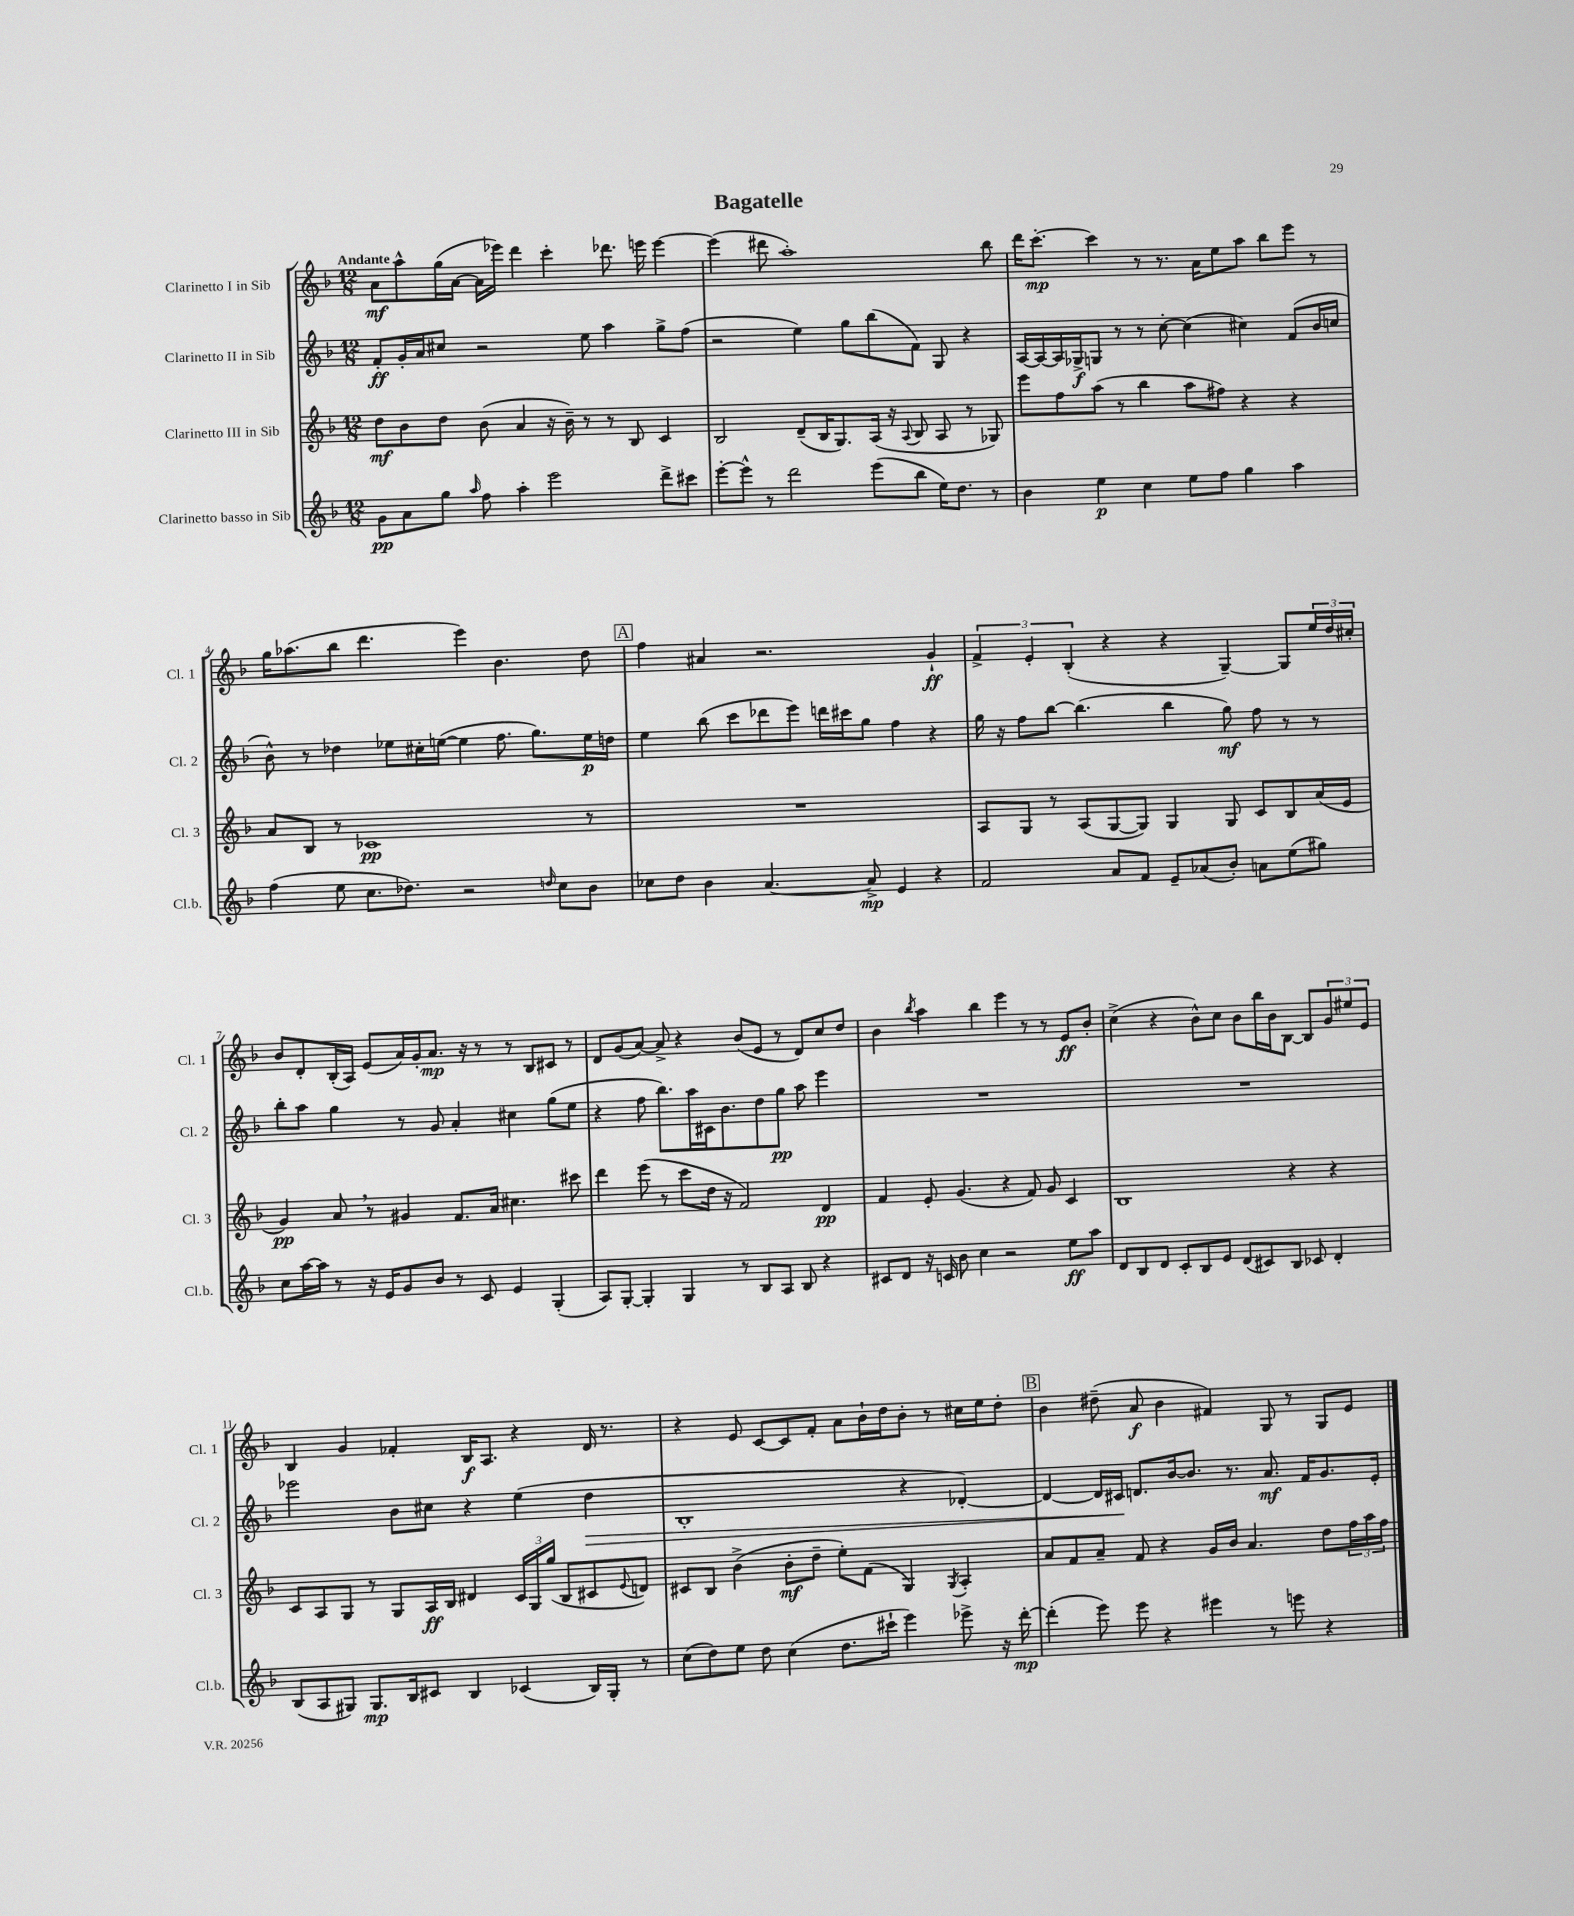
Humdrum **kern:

**kern	**dynam	**kern	**dynam	**kern	**dynam	**kern	**dynam
*part4	*part4	*part3	*part3	*part2	*part2	*part1	*part1
*staff4	*staff4	*staff3	*staff3	*staff2	*staff2	*staff1	*staff1
*I"Clarinetto basso in Sib	*	*I"Clarinetto III in Sib	*	*I"Clarinetto II in Sib	*	*I"Clarinetto I in Sib	*
*I'Cl.b.	*	*I'Cl. 3	*	*I'Cl. 2	*	*I'Cl. 1	*
*clefG2	*	*clefG2	*	*clefG2	*	*clefG2	*
*k[b-]	*	*k[b-]	*	*k[b-]	*	*k[b-]	*
*M12/8	*	*M12/8	*	*M12/8	*	*M12/8	*
=1	=1	=1	=1	=1	=1	=1	=1
!	!	!	!	!	!	!LO:TX:a:B:t=Andante	!
8g\L	pp	8dd\L	mf	8f'/L	ff	8a\L	mf
8a\	.	8b-\	.	16g'/L	.	8aa^^\	.
.	.	.	.	16a/J	.	.	.
8gg\J	.	8dd\J	.	8cc#X/J	.	(16gg\L	.
.	.	.	.	.	.	[16a\JJ	.
16qqaa/	.	.	.	.	.	.	.
8ff\	.	(8b-\	.	2r	.	16a\LL]	.
.	.	.	.	.	.	16eee-X\JJ)	.
4aa'\	.	4a/	.	.	.	4ddd\	.
2eee\	.	16r	.	.	.	4ccc'\	.
.	.	16b-~\)	.	.	.	.	.
.	.	8r	.	8ee\	.	.	.
.	.	8r	.	4aa\	.	8.ddd-X\	.
.	.	8B-/	.	.	.	.	.
.	.	.	.	.	.	16eeen\	.
8ddd^\L	.	4c/	.	8gg^\L	.	[4eee\	.
8ccc#X\J	.	.	.	(8ff\J	.	.	.
=2	=2	=2	=2	=2	=2	=2	=2
[8eee'\L	.	2B-/	.	2r	.	(4eee\]	.
8eee^^\J]	.	.	.	.	.	.	.
8r	.	.	.	.	.	8ddd#X\	.
2ddd\	.	.	.	.	.	1aa')	.
.	.	(8d~/L	.	4ee\)	.	.	.
.	.	16B-/K	.	.	.	.	.
.	.	8.G/)	.	.	.	.	.
.	.	.	.	8gg\L	.	.	.
(8eee\L	.	(16A/Jk	.	(8bb-\	.	.	.
.	.	16r	.	.	.	.	.
.	.	8qqA/	.	.	.	.	.
8bb-\J	.	8B-/	.	8f\J)	.	.	.
16ee\KL)	.	8A/	.	8G/	.	.	.
8.dd\J	.	.	.	.	.	.	.
.	.	8r	.	4r	.	.	.
8r	.	8G-X/)	.	.	.	8bb-\	.
=3	=3	=3	=3	=3	=3	=3	=3
4b-\	.	8eee\L	.	[16A/LL	.	16ddd\KL	.
.	.	.	.	16A/_	.	[8.ccc'\J	mp
.	.	8ff\	.	16A/]	.	.	.
.	.	.	.	16G-X^/J	f	.	.
4ee\	p	(8aa\J	.	8Gn/J	.	4ccc\]	.
.	.	8r	.	8r	.	.	.
4cc\	.	4bb-\	.	8r	.	8r	.
.	.	.	.	[8cc'\	.	8.r	.
8ee\L	.	8aa\L	.	(4cc\]	.	.	.
.	.	.	.	.	.	16a\KL	.
8ff\J	.	8ff#X\J)	.	.	.	8ee\	.
4gg\	.	4r	.	4cc#X\)	.	8aa\J	.
.	.	.	.	.	.	8bb-\L	.
4aa\	.	4r	.	(8f/L	.	8eee\J	.
.	.	.	.	16b-/L	.	8r	.
.	.	.	.	16ccn/JJ	.	.	.
!!LO:LB:g=z
=4	=4	=4	=4	=4	=4	=4	=4
(4ff\	.	8a/L	.	8b-^^\)	.	16gg\KL	.
.	.	.	.	.	.	(8.aa-X\	.
.	.	8B-/J	.	8r	.	.	.
8ee\	.	8r	.	4dd-X\	.	8bb-\J	.
8.cc\L	.	1c-X	pp	.	.	4.ddd\	.
.	.	.	.	8ee-X\L	.	.	.
8.dd-X\J)	.	.	.	.	.	.	.
.	.	.	.	16cc#X'\L	.	.	.
.	.	.	.	([16een\JJ	.	.	.
2r	.	.	.	4ee\]	.	4eee\)	.
.	.	.	.	8.ff\	.	4.b-\	.
.	.	.	.	8.gg\L)	.	.	.
16qqddn/	.	.	.	.	.	.	.
8cc\L	.	.	.	.	.	.	.
8b-\J	.	8r	.	16ee\L	p	8dd\	.
.	.	.	.	16ddn\JJ	.	.	.
!!LO:REH:place=s1:t=A
=5	=5	=5	=5	=5	=5	=5	=5
8cc-X\L	.	1.r	.	4ee\	.	4ff\	.
8dd\J	.	.	.	.	.	.	.
4b-\	.	.	.	(8bb-\	.	4a#X/	.
.	.	.	.	8ccc\L	.	.	.
[4.a/	.	.	.	8ddd-X\	.	2.r	.
.	.	.	.	8eee\J)	.	.	.
.	.	.	.	16dddn\LL	.	.	.
.	.	.	.	16ccc#X\J	.	.	.
8a^/]	mp	.	.	8gg\J	.	.	.
4e/	.	.	.	4ff\	.	.	.
4r	.	.	.	4r	.	4g`/	ff
=6	=6	=6	=6	=6	=6	=6	=6
2f/	.	8A/L	.	16gg\	.	6f^/	.
.	.	.	.	16r	.	.	.
.	.	8G/J	.	8ff\L	.	.	.
.	.	.	.	.	.	6e'/	.
.	.	8r	.	[8bb-\J	.	.	.
.	.	.	.	.	.	(6B-'/	.
.	.	(8A/L	.	(4.bb-\]	.	.	.
8a/L	.	[8G/	.	.	.	4r	.
8f/J	.	8G/J])	.	.	.	.	.
8e~/L	.	4G/	.	4bb-\	.	4r	.
(8a-X/	.	.	.	.	.	.	.
8b-'/J)	.	8G/	.	8gg\)	mf	[4G~/)	.
8an\L	.	8c/L	.	8ff\	.	.	.
(8ee\	.	8B-/	.	8r	.	8G/L]	.
8gg#X\J)	.	(16a/L	.	8r	.	24ee/L	.
.	.	.	.	.	.	24dd/	.
.	.	16e/JJ	.	.	.	.	.
.	.	.	.	.	.	24cc#X'/JJ	.
!!LO:LB:g=z
=7	=7	=7	=7	=7	=7	=7	=7
8cc\L	.	4g/)	pp	8bb-'\L	.	8b-/L	.
[16aa\L	.	.	.	8aa\J	.	8d'/	.
16aa\JJ]	.	.	.	.	.	.	.
8r	.	8a,/	.	4gg\	.	(16B-'/L	.
.	.	.	.	.	.	16A/JJ)	.
16r	.	8r	.	.	.	(8e/L	.
16e/KL	.	.	.	.	.	.	.
8g/	.	4g#X/	.	8r	.	16a/L)	.
.	.	.	.	.	.	16g'/J	.
8b-/J	.	.	.	8g/	.	8.a/J	mp
8r	.	8.f/L	.	4a'/	.	.	.
.	.	.	.	.	.	16r	.
8c/	.	.	.	.	.	8r	.
.	.	16a/Jk	.	.	.	.	.
4e/	.	4.cc#X\	.	4cc#X\	.	8r	.
.	.	.	.	.	.	8B-/L	.
(4G'/	.	.	.	(8gg\L	.	8c#X/J	.
.	.	8ccc#X\	.	8ee\J	.	8r	.
=8	=8	=8	=8	=8	=8	=8	=8
8A/L)	.	4ddd\	.	4r	.	8d/L	.
[8G'/J	.	.	.	.	.	(8g/	.
4G'/]	.	(8eee\	.	8ff\	.	[8a/J)	.
.	.	8r	.	8.bb-\L)	.	8a^/]	.
4G/	.	8ccc\L	.	.	.	4r	.
.	.	.	.	16aa\L	.	.	.
.	.	16dd\Jk	.	16c#X\J	.	.	.
.	.	16r	.	8.b-\	.	.	.
8r	.	2f/)	.	.	.	(8b-/L	.
8B-/L	.	.	.	8dd\	.	8e/J	.
8A/J	.	.	.	8gg\J	pp	8r	.
8B-/	.	.	.	8aa\	.	8d/L)	.
4r	.	4d/	pp	4eee\	.	8cc/	.
.	.	.	.	.	.	8dd/J	.
=9	=9	=9	=9	=9	=9	=9	=9
8c#X/L	.	4f/	.	1.r	.	4b-\	.
8d/J	.	.	.	.	.	.	.
.	.	.	.	.	.	8qbb-/	.
16r	.	8e'/	.	.	.	4aa\	.
16cn/	.	.	.	.	.	.	.
8b-\	.	(4.g/	.	.	.	.	.
4cc\	.	.	.	.	.	4bb-\	.
2r	.	4r	.	.	.	4eee\	.
.	.	8f/)	.	.	.	8r	.
.	.	8g/	.	.	.	8r	.
8ee\L	ff	4c/	.	.	.	8e/L	ff
8aa\J	.	.	.	.	.	8b-'/J	.
=10	=10	=10	=10	=10	=10	=10	=10
8d/L	.	1B-	.	1.r	.	(4cc^\	.
8B-/	.	.	.	.	.	.	.
8d/J	.	.	.	.	.	4r	.
8c'/L	.	.	.	.	.	.	.
8B-/	.	.	.	.	.	8b-^^\L)	.
8e/J	.	.	.	.	.	8cc\J	.
(8d/L	.	.	.	.	.	8b-\L	.
8c#X/)	.	.	.	.	.	16bb-\L	.
.	.	.	.	.	.	16b-\J	.
8B-/J	.	4r	.	.	.	[8B-\J	.
8c-X/	.	.	.	.	.	8B-/L]	.
4d'/	.	4r	.	.	.	12g/	.
.	.	.	.	.	.	12ee#X/	.
.	.	.	.	.	.	12e/J	.
!!LO:LB:g=z
=11	=11	=11	=11	=11	=11	=11	=11
(8B-/L	.	8c/L	.	2eee-X\	.	4B-/	.
8A/	.	8A/	.	.	.	.	.
8G#X/J)	.	8G/J	.	.	.	4g/	.
8.G#/L	mp	8r	.	.	.	.	.
.	.	8G/L	.	8b-\L	.	4f-X'/	.
16B-/k	.	.	.	.	.	.	.
8c#X/J	.	16A/L	ff	8cc#X\J	.	.	.
.	.	16B-/JJ	.	.	.	.	.
4B-/	.	4d#X/	.	4r	.	16B-/KL	f
.	.	.	.	.	.	8.A/J	.
(4c-X/	.	24c/LL	.	(4ee\	.	4r	.
.	.	24G/	.	.	.	.	.
.	.	(24gg/JJ	.	.	.	.	.
.	.	8B-/L	.	.	.	.	.
!	!	!	!	!	!LO:HP:b	!	!
16B-/LL)	.	8c#X/	.	4dd\	>	16d/	.
16G#'/JJ	.	.	.	.	.	8.r	.
.	.	8qqe/	.	.	.	.	.
8r	.	8dn/J)	.	.	.	.	.
=12	=12	=12	=12	=12	=12	=12	=12
(8cc\L	.	8c#X/L	.	1B-'	.	4r	.
8dd\)	.	8B-/J	.	.	.	.	.
8ee\J	.	(4b-^\	.	.	.	8e/	.
8dd\	.	.	.	.	.	[8c/L	.
(4cc\	.	8b-'\L	mf	.	.	8c/]	.
.	.	8dd~\J	.	.	.	8f'/J	.
8.dd\L	.	8ee'\L)	.	.	.	8a\L	.
.	.	(8f\J	.	.	.	16b-`\L	.
16ccc#X`\Jk	.	.	.	.	.	16dd\J	.
4eee\)	.	4G/)	.	4r	.	8b-'\J	.
.	.	.	.	.	.	8r	.
.	.	8qG/	.	.	.	.	.
8eee-X^\	.	4A'/	.	[4d-X'/)	.	16cc#X\LL	.
.	.	.	.	.	.	16ee\J	.
16r	.	.	.	.	.	8dd'\J	.
[16ddd'\	mp	.	.	.	.	.	.
!!LO:REH:place=s1:t=B
=13	=13	=13	=13	=13	=13	=13	=13
(4ddd'\]	.	8a/L	.	4d-/_	.	4b-\	.
.	.	8f/	.	.	.	.	.
8eee\)	.	8a~/J	.	16d-/LL]	.	(8dd#X~\	.
.	.	.	.	16c#X/JJ	.	.	.
8eee\	.	8f/	.	8.dn/L	]	8a/	f
4r	.	4r	.	.	.	4b-\	.
.	.	.	.	[16b-/k	.	.	.
.	.	.	.	8.b-/J]	.	.	.
4eee#X\	.	16g/LL	.	.	.	4f#X/)	.
.	.	16b-/JJ	.	8.r	.	.	.
.	.	4.a/	.	.	.	.	.
8r	.	.	.	8.a/	mf	8G/	.
8eeen\	.	.	.	.	.	8r	.
.	.	.	.	16f/KL	.	.	.
4r	.	8dd\L	.	8.g/	.	8G/L	.
.	.	24ff\L	.	.	.	8e/J	.
.	.	24aa\	.	.	.	.	.
.	.	.	.	16e'/Jk	.	.	.
.	.	24ff\JJ	.	.	.	.	.
==	==	==	==	==	==	==	==
*-	*-	*-	*-	*-	*-	*-	*-
